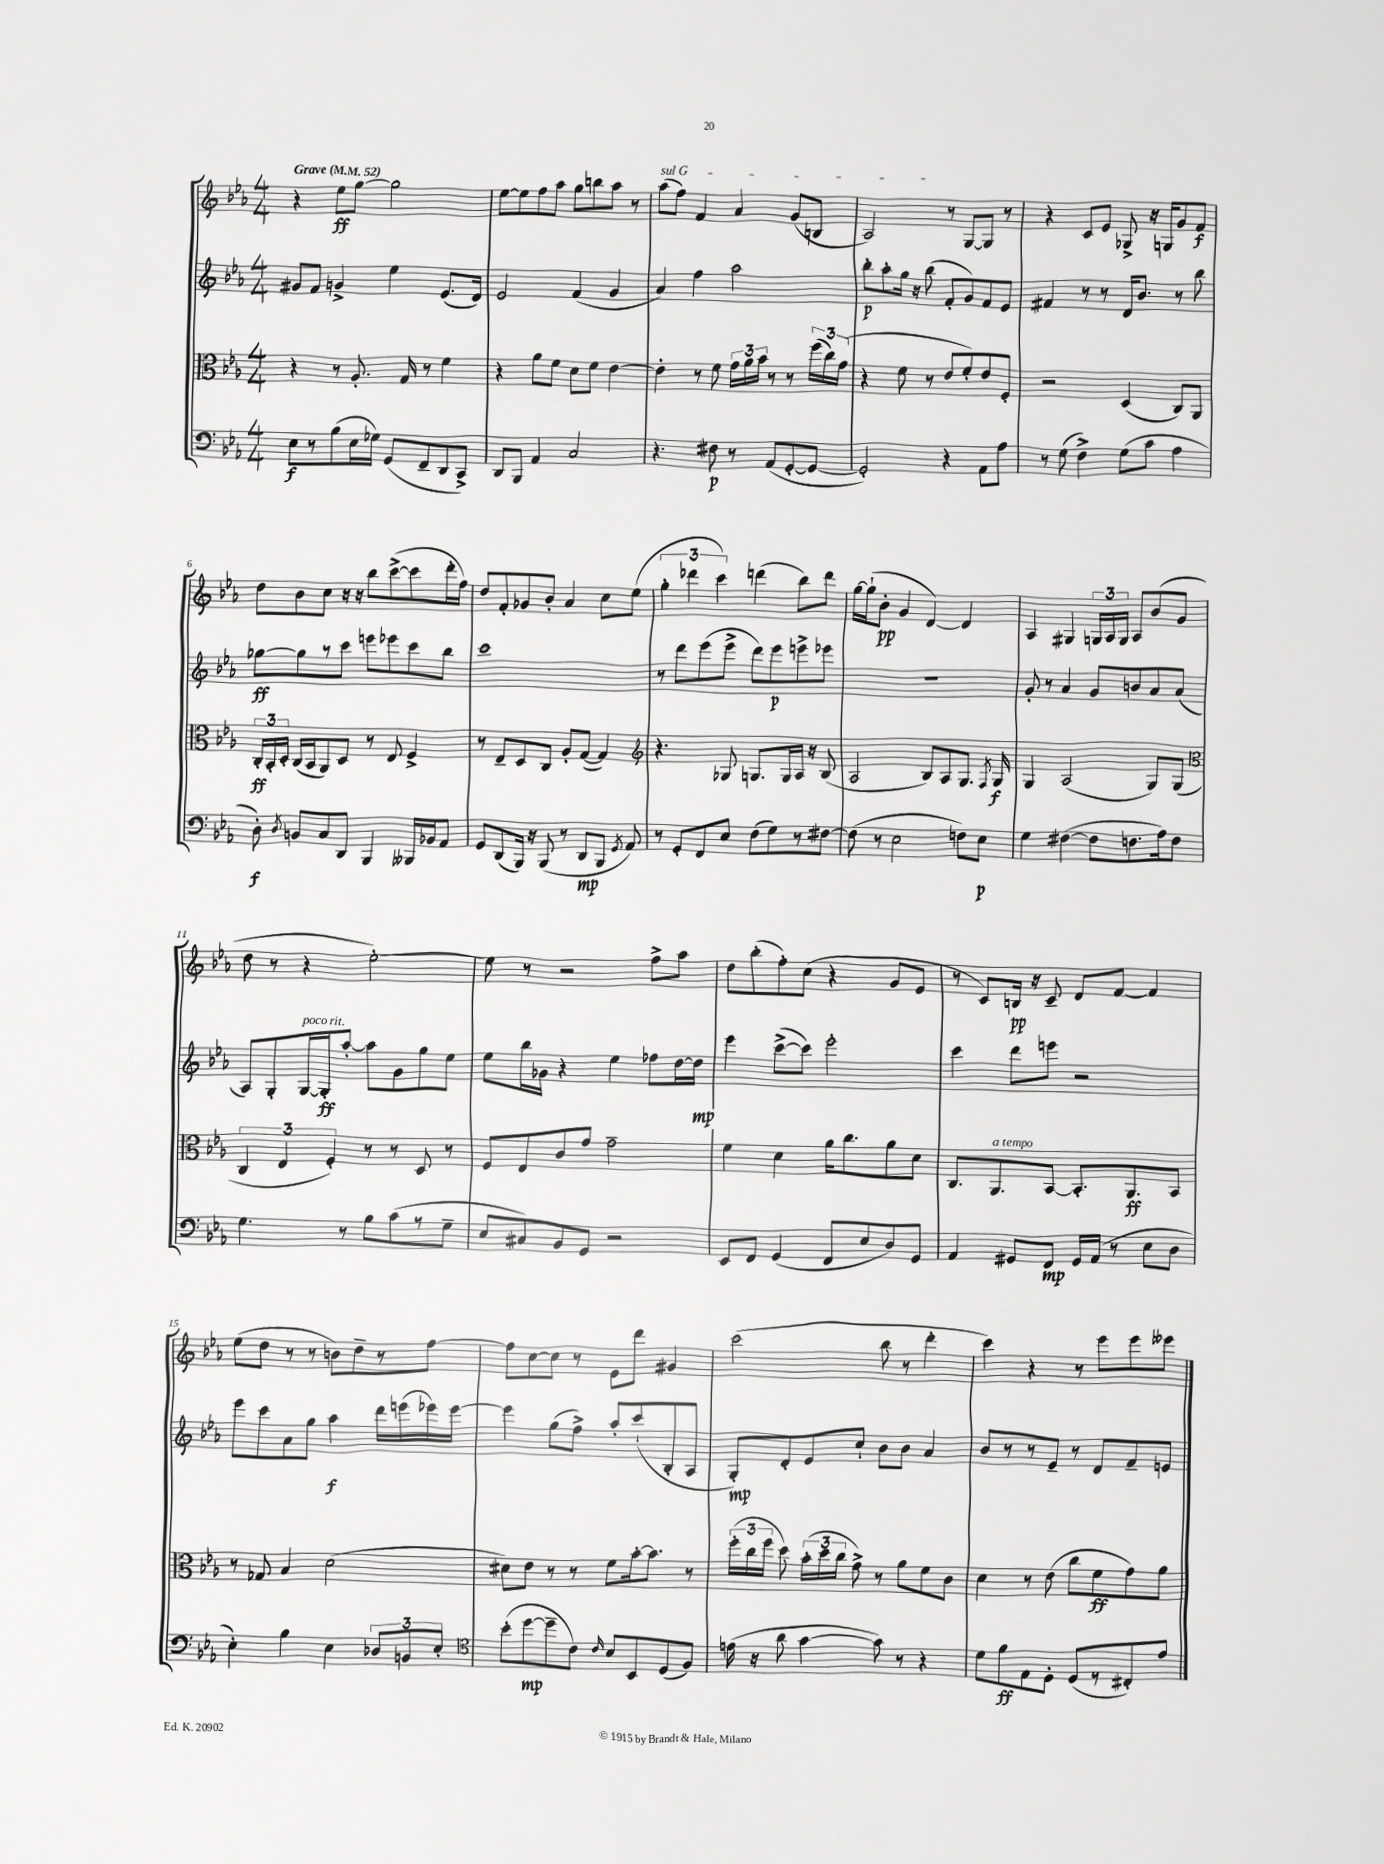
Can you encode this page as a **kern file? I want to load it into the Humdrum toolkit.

**kern	**kern	**kern	**kern
*staff4	*staff3	*staff2	*staff1
*clefF4	*clefC3	*clefG2	*clefG2
*k[b-e-a-]	*k[b-e-a-]	*k[b-e-a-]	*k[b-e-a-]
*M4/4	*M4/4	*M4/4	*M4/4
*MM52	*MM52	*MM52	*MM52
8E-	4r	8g#	4r
8r	.	8f	.
(8B-	8r	4g^	8ee-
16E-	8.A-'	.	[8gg
16G-)	.	.	.
(8GG	.	4ee-	2gg]
.	16G	.	.
8FF~	8r	.	.
8DD	4f	(8.e-	.
8CC^)	.	.	.
.	.	16d)	.
=	=	=	=
8DD	4r	2e-	[8ee-
8BBB-	.	.	8ee-]
4AA-	8a-	.	8ff
.	8f	.	8aa-
2C	8d	(4f	8gg
.	8f	.	8bb
.	[4e-	4g	8aa-
.	.	.	8r
=	=	=	=
4.r	4e-']	4a-)	(8aa-
.	.	.	8ff)
.	8r	4ff	4f
8F#	8f	.	.
8r	24g	2aa-	4a-
.	24a-	.	.
.	24b-	.	.
(8AA-	8r	.	.
[8GG'	8r	.	(8g
8GG_	(24ff	.	8B
.	24cc)	.	.
.	(24g	.	.
=	=	=	=
2GG'])	4r	8bb-'	2A-)
.	.	8aa-'	.
.	8f	16gg	.
.	.	16r	.
.	8r	(8bb-	.
4r	8e-	8f'	8r
.	8f')	8g)	[8G
8AA-	8e-	8f	8G]
8A-	8F'	8e-	8r
=	=	=	=
8r	2r	4f#	4r
(8G	.	.	.
4F^)	.	8r	8c
.	.	8r	8e-
(8G	(4D	16d	8G-^
.	.	8.b-	.
8c	.	.	16r
.	.	.	16G
4A-	8C)	8r	8g
.	8AA-	8bb-	8f
=	=	=	=
8D')	24C'	[8gg-	8dd
.	24BB-'	.	.
.	24D'	.	.
8qD	.	.	.
8BB	(16C	8gg-]	8b-
.	16BB-	.	.
8C	8AA-)	8r	8cc
8DD	8D	8ccc	16r
.	.	.	16r
4BBB-	8r	8eee	8bb-
.	8E-	8eee-	([8ccc^
16BBB--	4F^	8ccc	8ccc]
16BB-	.	.	.
8AA-	.	8bb-	16ddd'
.	.	.	16ff)
=	=	=	=
8GG	8r	1ccc	8dd
(8DD	8E-~	.	8f'
16BBB-)	8D	.	8g-
16r	.	.	.
(8BBB-	8C	.	8b-'
8r	8A-'	.	4a-
8DD	([8G	.	.
8BBB-	4G])	.	8cc
8qGG	.	.	.
8AA-)	.	.	(8ee-
=	=	=	=
*	*clefG2	*	*
8r	4.r	8r	6gg'
8GG'	.	8ddd	.
.	.	.	6ddd-
8FF	.	(8eee-	.
.	.	.	6ccc)
8E-	8G-	8eee-^	.
(8F	8.G	8ddd)	(4ddd
8G)	.	8eee-	.
.	16G	.	.
8r	16A-	8eee^	8bb-)
.	16r	.	.
[8F#	(8B-	8eee-	8ddd
=	=	=	=
(8F#]	2A-	1r	[16gg
.	.	.	(16gg`]
8r	.	.	8b-'
2E-	.	.	4g
.	8B-)	.	[4d)
.	8A-	.	.
8F)	8.G	.	4d]
8E-	.	.	.
.	8qF	.	.
.	16G	.	.
=	=	=	=
4G	4G	8g'	4A-
.	.	8r	.
([4F#	(2A-	4a-	4G#
8F#]	.	8g	24G
.	.	.	24A-
.	.	.	24G
8.F	.	8b	8A-
.	8G)	8a-	(8b-
16A-)	.	.	.
8F	(8G	(8a-	8g
=	=	=	=
*	*clefC3	*	*
4.G	6C	8A-)	8dd
.	.	8G'	8r
.	6E-	.	.
.	.	[16G	4r
.	.	16G']	.
.	6F')	.	.
8r	.	[8aa-'	.
8B-	8r	8aa-]	[2ee-')
(8c	8r	8g	.
8r	8D	8gg	.
8G~	8r	8ee-	.
=	=	=	=
8E-	8F	8ee-	8ee-]
8C#)	8E-	16bb-	8r
.	.	16g-	.
8BB-	8c	4r	2r
8GG	8g	.	.
2r	2g~	4ee-	.
.	.	8ff-	8ff^
.	.	[16dd	8aa-
.	.	16dd]	.
=	=	=	=
8EE-	4f	4eee-	8dd
8FF	.	.	(8bb-'
(4GG	4d	([8ccc^	8ff')
.	.	8ccc])	(8cc
8FF	16a-	2eee-'	4r
.	8.cc	.	.
8E-	.	.	.
8D)	8a-	.	8g
8GG	8d	.	8e-
=	=	=	=
4AA-	8.C	4ccc	8r
.	.	.	8c)
.	8.AA-	.	.
8GG#	.	8ddd	16B
.	.	.	16r
8FF	[8BB-	8eee	8c~
16GG#	8.BB-']	2r	8d
(16AA-	.	.	.
8r	.	.	[8f
.	8.AA-	.	.
8E-	.	.	4f]
8D	8BB-	.	.
=	=	=	=
4E-')	8r	8eee-	(8ee-
.	8G-	8ccc	8dd
4B-	4B-	8a-	8r
.	.	8gg	8r
4E-	(2d	4aa-	8b)
.	.	.	8dd~
12D-	.	16ddd	8r
.	.	(16eee	.
12BB	.	.	.
.	.	16eee-)	[8ff
12E-'	.	.	.
.	.	[16eee-	.
=	=	=	=
*clefC4	*	*	*
(8b-'	8d#)	4eee-]	8ff]
[8dd	8e-	.	[8cc
8dd~]	8r	(8gg	8cc]
8c)	8r	8ff^)	8r
16qqc	.	.	.
8B-	8f	8aa-'	8e-
8BB-	[16b-'	(8ccc`	8ddd
.	8.b-]	.	.
(8D	.	8B-'	4g#
8F)	8r	8A-	.
=	=	=	=
(16e	(24ff'	8G')	(2ccc
.	24cc	.	.
16r	.	.	.
.	24ff	.	.
8a-	8dd)	8d'	.
[4g	(24b-'	8e-	.
.	24dd	.	.
.	24cc	.	.
.	8g^)	8cc`	.
8g])	8r	8b-	8bb-
8r	8a-	8b-	8r
4r	8f	4a-	4ddd'
.	8c	.	.
=	=	=	=
8d	4d	8b-	4ccc)
8f	.	8r	.
8E-	8r	8r	4r
8D'	(8e-	8e-~	.
(8D	8cc	8r	8r
8r	8f	8d	8eee-
8C#')	8g)	8f~	8eee-
8e-	8a-	8e	8eee--
==	==	==	==
*-	*-	*-	*-
